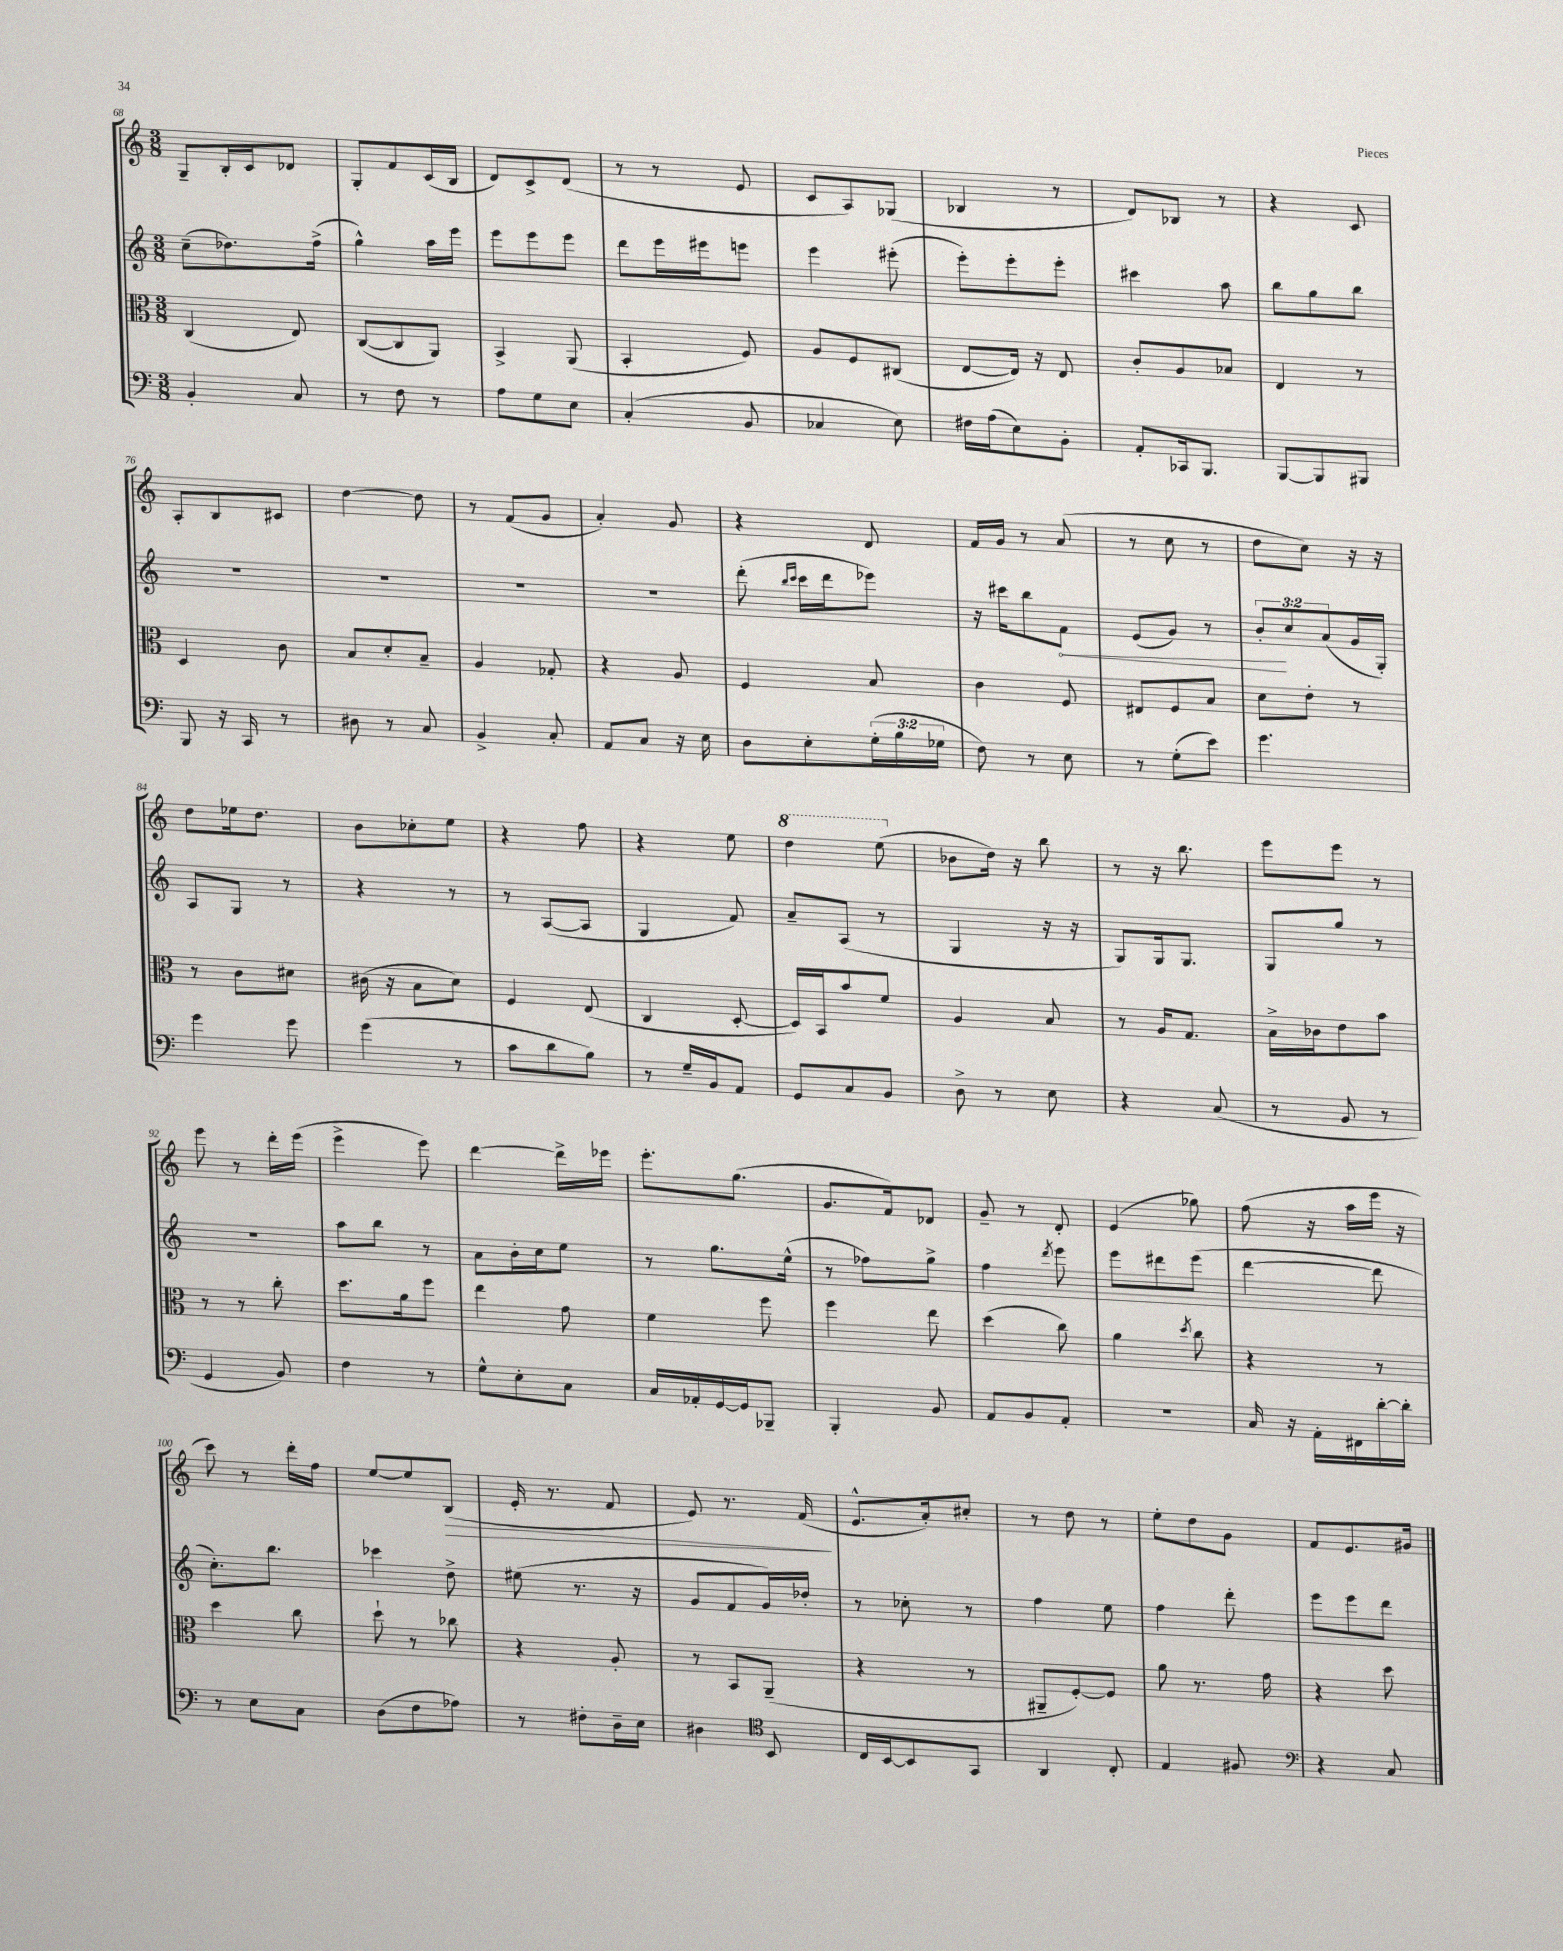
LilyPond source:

<<
\new StaffGroup <<
\new Staff = "s0" {
    \clef treble \key c \major \numericTimeSignature \time 3/8
    g8-- b16-. c'16 des'8 |
    g8-. f'8 c'16( b16 |
    d'8) c'8-> d'8( |
    r8 r8 e'8 |
    c'8 a8) ges8( |
    bes4 r8 |
    d'8) bes8 r8 |
    r4 c'8 |
    a8-. b8 cis'8 |
    d''4~ d''8 |
    r8 f'8( g'8 |
    a'4-.) g'8 |
    r4 d'8 |
    f'16 g'16 r8 a'8( |
    r8 c''8 r8 |
    d''8 c''8) r16 r16 |
    d''8 ees''16 d''8. |
    b'8 ces''8-. e''8 |
    r4 f''8 |
    r4 e''8 |
    \ottava #1 d'''4 e'''8( \ottava #0 |
    bes'8 d''16) r16 b''8 |
    r8 r16 b''8. |
    e'''8 e'''8 r8 |
    e'''8 r8 d'''16-. e'''16( |
    e'''4-> e'''8) |
    d'''4~ d'''16-> ees'''16 |
    e'''8.-. g''8.( |
    g'8. f'16) des'8 |
    g'8-- r8 d'8-. |
    e'4( ges''8) |
    f''8( r16 a''16 e'''16 r16 |
    c'''8) r8 d'''16-. f''16 |
    e''8~ e''8 b8\>( |
    e'16-. r8. f'8 |
    e'8) r8. f'16\!( |
    e'8.-^ a'16-.) cis''8-. |
    r8 d''8 r8 |
    e''8-. d''8 g'8 |
    f'8 e'8. gis'16 \bar "|." |
}
\new Staff = "s1" {
    \clef treble \key c \major \numericTimeSignature \time 3/8 \override Staff.TupletNumber.text = #tuplet-number::calc-fraction-text
    c''8--( des''8.) f''16->( |
    g''4-^) a''16 e'''16 |
    e'''8 e'''8 e'''8 |
    d'''8 e'''16 eis'''16 e'''8 |
    e'''4 eis'''8-.( |
    e'''8-.) e'''8-. e'''8-. |
    cis'''4 a''8 |
    b''8 g''8 b''8 |
    R4. |
    R4. |
    R4. |
    R4. |
    d'''8-.( \grace { b''16 c'''16 } c'''16 d'''16 ees'''8) |
    r16 cis'''16 b''8 \once \override Hairpin.circled-tip = ##t f'8\< |
    e'8( g'8) r8 |
    \tuplet 3/2 { b'8-.\! c''8 a'8( } g'16 g16-.) |
    a8 g8 r8 |
    r4 r8 |
    r8 a8~( a8 |
    g4 f'8) |
    a'8-- a8( r8 |
    g4 r16 r16 |
    g8) g16 g8. |
    g8 g''8 r8 |
    R4. |
    a''8 b''8 r8 |
    a'8 b'16-. c''16 e''8 |
    r8 g''8. e''16-^( |
    r8 fes''8) g''8-> |
    f''4 \acciaccatura { d'''8 } e'''8 |
    e'''8 dis'''8 e'''8( |
    d'''4~ d'''8 |
    c''8.-.) b''8. |
    ces'''4 d''8-> |
    eis''8( r8. r16 |
    g'8 f'8 g'16) des''16-. |
    r8 ces''8-. r8 |
    f''4 e''8 |
    f''4 d'''8-. |
    e'''8 e'''8 d'''8 \bar "|." |
}
\new Staff = "s2" {
    \clef alto \key c \major \numericTimeSignature \time 3/8
    c4( e8) |
    c8~( c8 a,8) |
    b,4-> a,8( |
    b,4-. f8) |
    a8 f8 cis8( |
    e8~ e16) r16 e8 |
    c'8-. a8 bes8 |
    e4 r8 |
    d4 c'8 |
    b8 d'8-. b8-- |
    a4 ges8-. |
    r4 a8 |
    f4 b8 |
    c'4 f8 |
    eis8 f8 b8 |
    d'8 e'8-. r8 |
    r8 c'8 dis'8 |
    cis'16( r16 b8 d'8) |
    f4 e8( |
    c4 d8~-. |
    d16) b,16 b'8 f'8 |
    a4 b8 |
    r8 a16 g8. |
    b16-> ces'16 e'8 b'8 |
    r8 r8 c''8-. |
    d''8. a'16 f''8 |
    e''4 g'8 |
    f'4 f''8 |
    f''4 e''8 |
    d''4( c''8) |
    a'4 \acciaccatura { d''8 } c''8 |
    r4 r8 |
    d''4 c''8 |
    d''8-! r8 ces''8 |
    r4 a8-. |
    r8 b,8 a,8--( |
    r4 r8 |
    ais,8-- f8~-.) f8 |
    a'8 r8. g'16 |
    r4 d''8 \bar "|." |
}
\new Staff = "s3" {
    \clef bass \key c \major \numericTimeSignature \time 3/8 \override Staff.TupletNumber.text = #tuplet-number::calc-fraction-text
    b,4-. c8 |
    r8 f8 r8 |
    a8 g8 e8 |
    c4-.( b,8 |
    ces4 e8) |
    fis16 a16( e8) b,8-. |
    a,8-. ces,16 b,,8. |
    b,,8~ b,,8 bis,,8 |
    b,,8 r16 c,16 r8 |
    dis8 r8 c8 |
    b,4-> c8-. |
    a,8 c8 r16 e16 |
    d8 e8-. \tuplet 3/2 { g16-.( b16 ges16 } |
    f8) r8 e8 |
    r8 g8-.( e'8) |
    g'4. |
    g'4 g'8 |
    g'4( r8 |
    c'8 d'8 b8) |
    r8 g16-- b,16 a,8 |
    g,8 c8 b,8 |
    d8-> r8 e8 |
    r4 c8( |
    r8 b,8 r8 |
    g,4 b,8) |
    f4 r8 |
    g8-^ e8-. c8 |
    c16 aes,16-. g,16~ g,16 bes,,8-- |
    b,,4-. b,8 |
    a,8 b,8 a,8-. |
    R4. |
    c16 r16 a,16-. fis,16 d'16~-. d'16-. |
    r8 e8 c8 |
    d8( f8 aes8) |
    r8 fis8-. d16-- e16 |
    dis4 \clef tenor b,8 |
    c16 b,16~ b,8 g,8 |
    a,4 c8-. |
    e4 fis8 |
    \clef bass r4 c8 \bar "|." |
}
>>
>>
\layout { \context { \Score currentBarNumber = #68 } }
